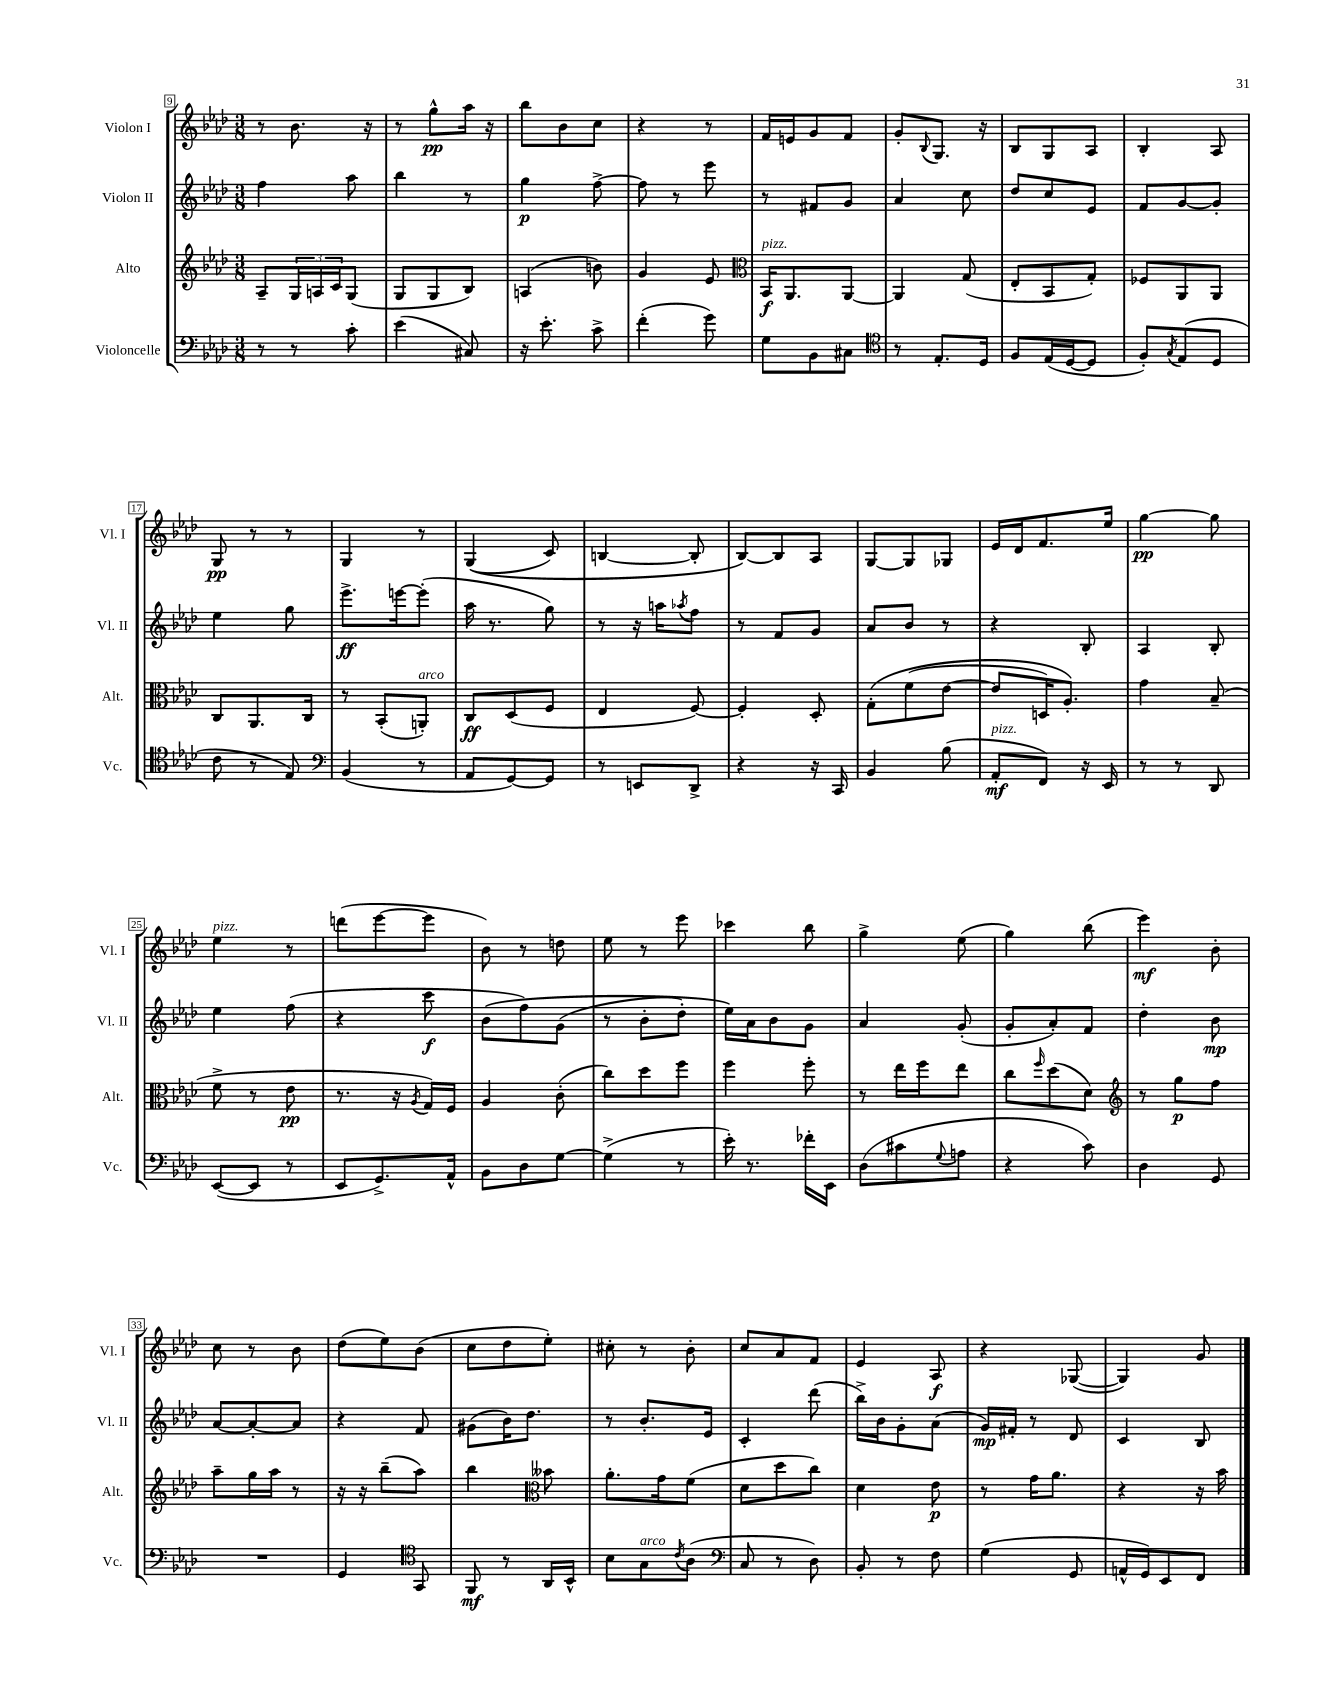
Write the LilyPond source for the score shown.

<<
\new StaffGroup <<
\new Staff = "s0" \with { instrumentName = "Violon I" shortInstrumentName = "Vl. I" } {
    \clef treble \key aes \major \numericTimeSignature \time 3/8
    r8 bes'8. r16 |
    r8 g''8-^\pp aes''16 r16 |
    bes''8 bes'8 c''8 |
    r4 r8 |
    f'16 e'16 g'8 f'8 |
    g'8-. \appoggiatura { bes8 } g8. r16 |
    bes8 g8 aes8 |
    bes4-. aes8 |
    g8\pp r8 r8 |
    g4 r8 |
    g4(\( c'8) |
    b4~ b8-. |
    bes8~\) bes8 aes8 |
    g8~ g8 ges8 |
    ees'16 des'16 f'8. ees''16 |
    g''4~\pp g''8 |
    ees''4^\markup { \italic "pizz." } r8 |
    d'''8( ees'''8~ ees'''8 |
    bes'8) r8 d''8 |
    ees''8 r8 ees'''8 |
    ces'''4 bes''8 |
    g''4-> ees''8( |
    g''4) bes''8( |
    ees'''4\mf) bes'8-. |
    c''8 r8 bes'8 |
    des''8( ees''8) bes'8( |
    c''8 des''8 ees''8-.) |
    cis''8-. r8 bes'8-. |
    c''8 aes'8 f'8 |
    ees'4 aes8\f |
    r4 ges8~( |
    ges4) g'8 \bar "|." |
}
\new Staff = "s1" \with { instrumentName = "Violon II" shortInstrumentName = "Vl. II" } {
    \clef treble \key aes \major \numericTimeSignature \time 3/8
    f''4 aes''8 |
    bes''4 r8 |
    g''4\p f''8~-> |
    f''8 r8 ees'''8 |
    r8 fis'8 g'8 |
    aes'4 c''8 |
    des''8 c''8 ees'8 |
    f'8 g'8~ g'8-. |
    ees''4 g''8 |
    ees'''8.->\ff e'''16~ e'''8-.( |
    aes''16 r8. g''8) |
    r8 r16 a''16 \acciaccatura { aes''8 } f''8 |
    r8 f'8 g'8 |
    aes'8 bes'8 r8 |
    r4 bes8-. |
    aes4 bes8-. |
    ees''4 f''8( |
    r4 c'''8\f |
    bes'8\( f''8) g'8( |
    r8 bes'8-. des''8-.) |
    ees''16\) aes'16 bes'8 g'8 |
    aes'4 g'8-.( |
    g'8-. aes'8-.) f'8 |
    des''4-. bes'8\mp |
    aes'8~ aes'8~-. aes'8 |
    r4 f'8 |
    gis'8( bes'16) des''8. |
    r8 bes'8.-. ees'16 |
    c'4-. des'''8( |
    bes''16->) bes'16 g'8-. aes'8( |
    g'16\mp) fis'16-. r8 des'8 |
    c'4 bes8 \bar "|." |
}
\new Staff = "s2" \with { instrumentName = "Alto" shortInstrumentName = "Alt." } {
    \clef treble \key aes \major \numericTimeSignature \time 3/8
    aes8-- \tuplet 3/2 { g16 a16 c'16 } g8( |
    g8 g8 bes8) |
    a4( b'8) |
    g'4 ees'8 |
    \clef alto bes,16\f^\markup { \italic "pizz." } aes,8. aes,8~ |
    aes,4 g8( |
    ees8-. bes,8 g8-.) |
    fes8 aes,8 aes,8 |
    c8 aes,8. c16 |
    r8 bes,8-.( a,8-.^\markup { \italic "arco" }) |
    c8\ff des8( f8 |
    ees4 f8~) |
    f4-. des8-. |
    g8-.\( f'8( ees'8~ |
    ees'8 d16) aes8.-.\) |
    g'4 bes8--( |
    f'8-> r8 ees'8\pp |
    r8. r16 \acciaccatura { aes8 } g16) f16 |
    aes4 c'8-.( |
    c''8) des''8 f''8 |
    f''4 f''8-. |
    r8 ees''16 f''16 ees''8 |
    c''8 \grace { f''16 } des''8( des'8) |
    \clef treble r8 g''8\p f''8 |
    aes''8-- g''16 aes''16 r8 |
    r16 r16 bes''8--( aes''8) |
    bes''4 \clef alto beses'8 |
    aes'8.-. g'16 f'8( |
    des'8 des''8 c''8) |
    des'4 ees'8\p |
    r8 g'16 aes'8. |
    r4 r16 bes'16 \bar "|." |
}
\new Staff = "s3" \with { instrumentName = "Violoncelle" shortInstrumentName = "Vc." } {
    \clef bass \key aes \major \numericTimeSignature \time 3/8
    r8 r8 c'8-. |
    ees'4( cis8) |
    r16 ees'8.-. c'8-> |
    f'4-.( g'8) |
    g8 bes,8 cis8 |
    \clef tenor r8 ees8.-. des16 |
    f8 ees16( des16~ des8 |
    f8-.) \acciaccatura { g8 } ees8( des8 |
    c'8 r8 ees8) |
    \clef bass bes,4( r8 |
    aes,8 g,8~) g,8 |
    r8 e,8 des,8-> |
    r4 r16 c,16 |
    bes,4 bes8( |
    aes,8-.\mf^\markup { \italic "pizz." } f,8) r16 ees,16 |
    r8 r8 des,8 |
    ees,8~( ees,8 r8 |
    ees,8 g,8.->) aes,16-^ |
    bes,8 des8 g8~ |
    g4->( r8 |
    ees'16-.) r8. fes'16-. ees,16 |
    des8( cis'8 \appoggiatura { g8 } a8 |
    r4 c'8) |
    des4 g,8 |
    R4. |
    g,4 \clef tenor g,8 |
    f,8\mf r8 aes,16 bes,16-^ |
    bes8 g8^\markup { \italic "arco" } \acciaccatura { c'8 } aes8( |
    \clef bass c8 r8 des8) |
    bes,8-. r8 f8 |
    g4( g,8 |
    a,16-^ g,16) ees,8 f,8 \bar "|." |
}
>>
>>
\layout { \context { \Score currentBarNumber = #9 \override BarNumber.stencil = #(make-stencil-boxer 0.1 0.3 ly:text-interface::print) } }
